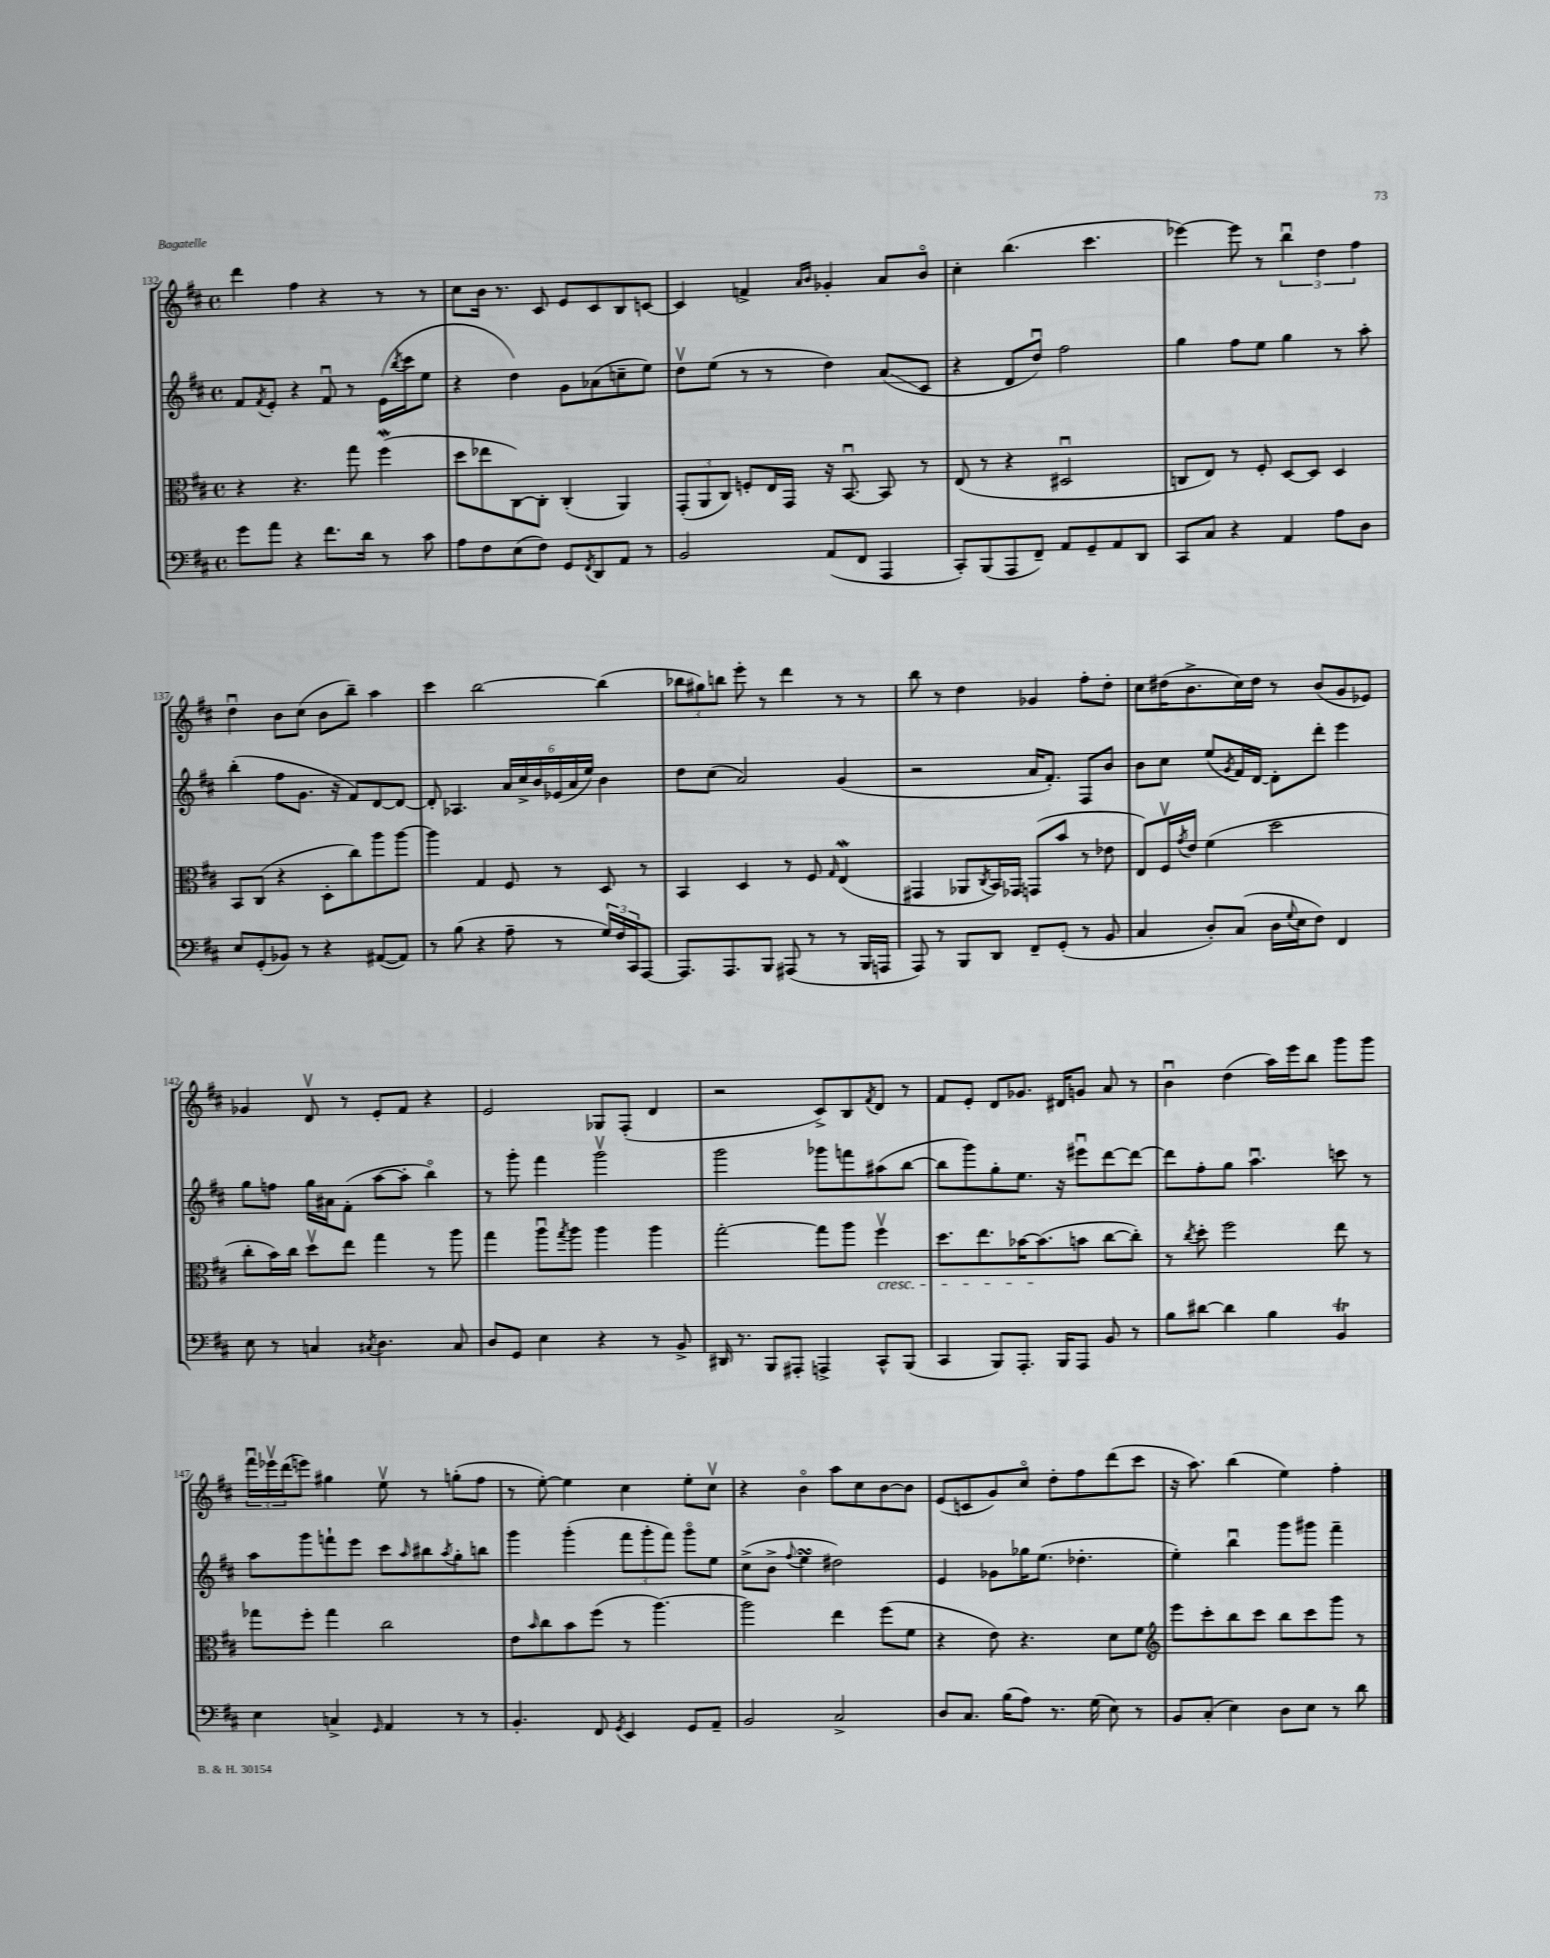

**kern	**kern	**kern	**kern
*staff4	*staff3	*staff2	*staff1
*clefF4	*clefC3	*clefG2	*clefG2
*k[f#c#]	*k[f#c#]	*k[f#c#]	*k[f#c#]
*M4/4	*M4/4	*M4/4	*M4/4
*met(c)	*met(c)	*met(c)	*met(c)
8g\L	4r	8f#/L	4ddd\
.	.	8qf#/	.
8a\J	.	8e'/J	.
4r	4.r	4r	4ff#\
8.f#\L	.	8f#u/	4r
.	8gg\	8r	.
16d\Jk	.	.	.
8r	(4ff#\	(16e\LL	8r
.	.	8qbb/	.
.	.	16ccc#\J	.
8c#\	.	8ee\J	8r
=	=	=	=
8A\L	8dd\L	4r	8cc#\L
8F#\	8ee-\	.	16b\Jk
.	.	.	8.r
(8E\	[8C#\)	4dd\)	.
8F#\J)	8C#'\]J	.	8c#/
8GG/L	(4C#'/	8g\L	8e/L
8qFF#/	.	.	.
8DD/	.	(8a-\	8c#/
8AA/J	4AA/)	8cc~\	8B/
8r	.	8ee\J)	[8c/J
=	=	=	=
2BB/	(12GG'/L	8ddv\L	4c/]
.	12AA/	.	.
.	.	(8ee\J	.
.	12C#/J)	.	.
.	8F'/L	8r	4f^/
.	16E/L	8r	.
.	16GG/JJ	.	.
.	.	.	16qqa/LL
.	.	.	16qqb/JJ
(8AA/L	16r	4dd\)	4g-'/
.	[8.BBu/	.	.
8FF#/J	.	.	.
4AAA/	8BB/]	(8a/L	8a/L
.	8r	8c#/J	8bo/J
=	=	=	=
8CC#'/L)	(8E/	4r	4cc#'\
(8BBB/	8r	.	.
8AAA/	4r	8d/L	(4.bb\
8FF#~/J)	.	8ddu/J)	.
8AA/L	2D#u/	2ff#\	.
8GG~/	.	.	4.ccc#\
8AA/	.	.	.
8DD/J	.	.	.
=	=	=	=
8CC#/L	8C/L	4gg\	[4eee-\)
8C#/J	8E/J)	.	.
4r	8r	8ff#\L	8eee-\]
.	8F#'/	8ee\J	8r
4AA/	[8D/L	4gg\	6bbu\
.	8D/]J	.	.
.	.	.	6dd\
8A\L	4D/	8r	.
.	.	.	6ff#\
8D\J	.	8aa'\	.
=	=	=	=
8E/L	8BB/L	(4bb'\	4ddu\
(8GG'/	(8C#/J	.	.
8BB-/J)	4r	8ff#\L	8b\L
8r	.	8.g\J	(8cc#\J
4r	8D'\L	.	8b\L
.	.	16r	.
.	8cc#\)	8f#/L)	8bb~\J)
([8AA#/L	8aa\	[8d/	4aa\
8AA#/]J)	[8aa\J	8d/_J	.
=	=	=	=
8r	4aa\]	8d'/]	4ccc#\
(8B\	.	4.A-/	.
4r	4G/	.	[2bb\
8A~\	8F#/	24a/LL	.
.	.	24cc#^/	.
.	.	24b/	.
8r	8r	(24e-/	.
.	.	24a/	.
.	.	24ee/JJ)	.
24G/LL)	8D/	4b\	(4bb\]
24F#/	.	.	.
24CC#/J	.	.	.
[8AAA/J	8r	.	.
=	=	=	=
8.AAA/]L	4BB/	8dd\L	12bb-\L
.	.	.	12gg#\)
.	.	(8cc#\J	.
.	.	.	12bb\J
8.AAA/	.	.	.
.	4D/	2a/)	8eee'\
8BBB/J	.	.	8r
(8AAA#/	8r	.	4ddd\
8r	8F#/	.	.
.	16qqG/	.	.
8r	(4E/	(4g/	8r
16BBB/LL	.	.	8r
16AAA/JJ	.	.	.
=	=	=	=
8AAA/)	4GG#/	2r	8bb\
8r	.	.	8r
8BBB/L	8AA-/L	.	4dd\
.	8qC#/	.	.
8DD/J	16BB/L)	.	.
.	16GG-/JJ	.	.
8FF#~/L	(8GG/L	16a/LK	4g-/
.	.	8.f#'/J)	.
(8GG'/J	8b/J	.	.
8r	8r	8F#/L	8ff#'\L
8BB/	8e-\	8b/J	8dd'\J
=	=	=	=
4C#/	8E/L)	8b\L	8cc#\L
.	16F#v/L	8cc#\J	(16dd#\K
.	8qg/	.	.
.	16e/JJ	.	8.b^\
8D'/L)	(4f#\	(8ee/L	.
.	.	8qg/	.
(8C#/J	.	16f#/L)	16cc#\L)
.	.	[16d/JJ	16dd#\JJ
16D\LL	2dd\	8d'\]L	8r
8qqG/	.	.	.
16E\J	.	.	.
8F#\J)	.	8ddd'\J	(8b/L
4FF#/	.	4eee\	8g/
.	.	.	8e-/J)
=	=	=	=
8E\	8cc#'\L	8gg\L	4g-/
8r	16b\L)	8ff\J	.
.	16cc#\JJ	.	.
4C/	8ddv\L	16gg\LL	8dv/
.	.	16a#\J	.
.	8ee\J	(8f#'\J	8r
8qC#/	.	.	.
4.D\	4gg\	[8aa\L	8e'/L
.	.	8aa'\]J	8f#/J
.	8r	4bbo\)	4r
8C#/	8aa\	.	.
=	=	=	=
8D/L	4gg\	8r	2e/
8GG/J	.	8ggg'\	.
4E\	8aau\L	4fff#\	.
.	8qgg/	.	.
.	8aa\J	.	.
4r	4aa\	2gggv\	8G-/L
.	.	.	(8F#'/J
8r	4aa\	.	4d/
8BB^/	.	.	.
=	=	=	=
16DD#/	[2gg'\	2ggg\	2r
8.r	.	.	.
8BBB/L	.	.	.
8AAA#'/J	.	.	.
4AAA^/	8gg\]L	8ggg-\L	8c#^/L)
.	8aa\J	8fff\	8B/
.	.	.	8qf#/
8CC#^^/L	4ff#v\	(8aa#\	8d/J
(8BBB/J	.	[8bb\J	8r
=	=	=	=
4CC#/	8.dd\L	8bb\]L	8f#/L
.	.	8ggg\)	8e'/J
.	8.ee\	.	.
8BBB/L)	.	8gg'\	8d/L
8.AAA'/J	[16b-\K	8.ee\J	8.g-/J
.	(8.b-\]	.	.
16BBB/LK	.	16r	16d#/LK
8AAA/J	8b\J	8eee#u\L	8g/J
8BB/	[8cc#\L	[8ddd\	8a/
8r	8cc#'\]J)	8ddd\_J	8r
=	=	=	=
8B\L	8r	8ddd\]L	4bu\
.	8qcc#/	.	.
[8d#\J	8dd'\	8ff#'\	.
4d#\]	2ff#\	8gg\J	(4dd\
.	.	4.aau\	.
4B\	.	.	16aa\LL)
.	.	.	16eee\J
.	.	.	8bb\J
4BB/	8ee\	8ccc\	8ggg\L
.	8r	8r	8ggg\J
=	=	=	=
4E\	8gg-\L	8aa\L	24fff#u\LL
.	.	.	24eee-v\
.	.	.	(24ddd\J
.	8ff#'\J	8ggg\	8eee\J)
4C^/	4gg-\	8fff`\	4gg#\
.	.	8eee\J	.
16qqGG/	.	.	.
4AA/	2cc#\	8ccc#\L	8eev\
.	.	16qqaa/	.
.	.	8bb#\	8r
.	.	8qaa/	.
8r	.	8gg'\	(8gg'\L
8r	.	8bb\J	8ff#\J
=	=	=	=
4.BB'/	8e\L	4ggg\	8r
.	16qqb/	.	.
.	8cc#\	.	[8ee'\)
.	8b\	(4ggg'\	4ee\]
8FF#/	(8ff#\J	.	.
8qGG/	.	.	.
4EE/	8r	12fff#\L	4cc#\
.	.	12ggg'\	.
.	[4.aa\)	.	.
.	.	12fff#\J)	.
8GG/L	.	8gggo\L	8ee'\L
8AA~/J	.	8ee\J	8cc#v\J
=	=	=	=
2BB/	2aa\]	(8cc#^\L	4r
.	.	8b^\J	.
.	.	8qqff#/	.
.	.	4ee\	4bo\
2C#^/	4ee\	2dd#\)	8aa\L
.	.	.	8cc#\
.	(8ff#\L	.	[8b\
.	8f#\J	.	8b\]J
=	=	=	=
8D/L	4r	4e/	(8e/L
8.C#/J	.	.	8c/
.	8e\)	8g-\L	8g/)
(16B\LK	.	.	.
8A\J)	4.r	16gg-\K	8cc#o/J
.	.	(8.ee\J	.
8.r	.	.	8dd'\L
.	.	4.dd-'\	8ff#\
(16G\	.	.	.
8E\)	8d\L	.	(8ddd\
8r	8f#\J	.	8ccc#\J
=	=	=	=
*	*clefG2	*	*
8BB/L	8eee\L	4ee'\)	16r
.	.	.	8.aa\)
(8C#'/J	8ccc#'\	.	.
4E\)	8bb\	4bbu\	(4bb\
.	8ccc#\J	.	.
8D\L	8bb\L	8ggg\L	4ee\)
8E\J	8ccc#\	8ggg#\J	.
8r	8ggg\J	4fff#~\	4ff#'\
8d\	8r	.	.
==	==	==	==
*-	*-	*-	*-
